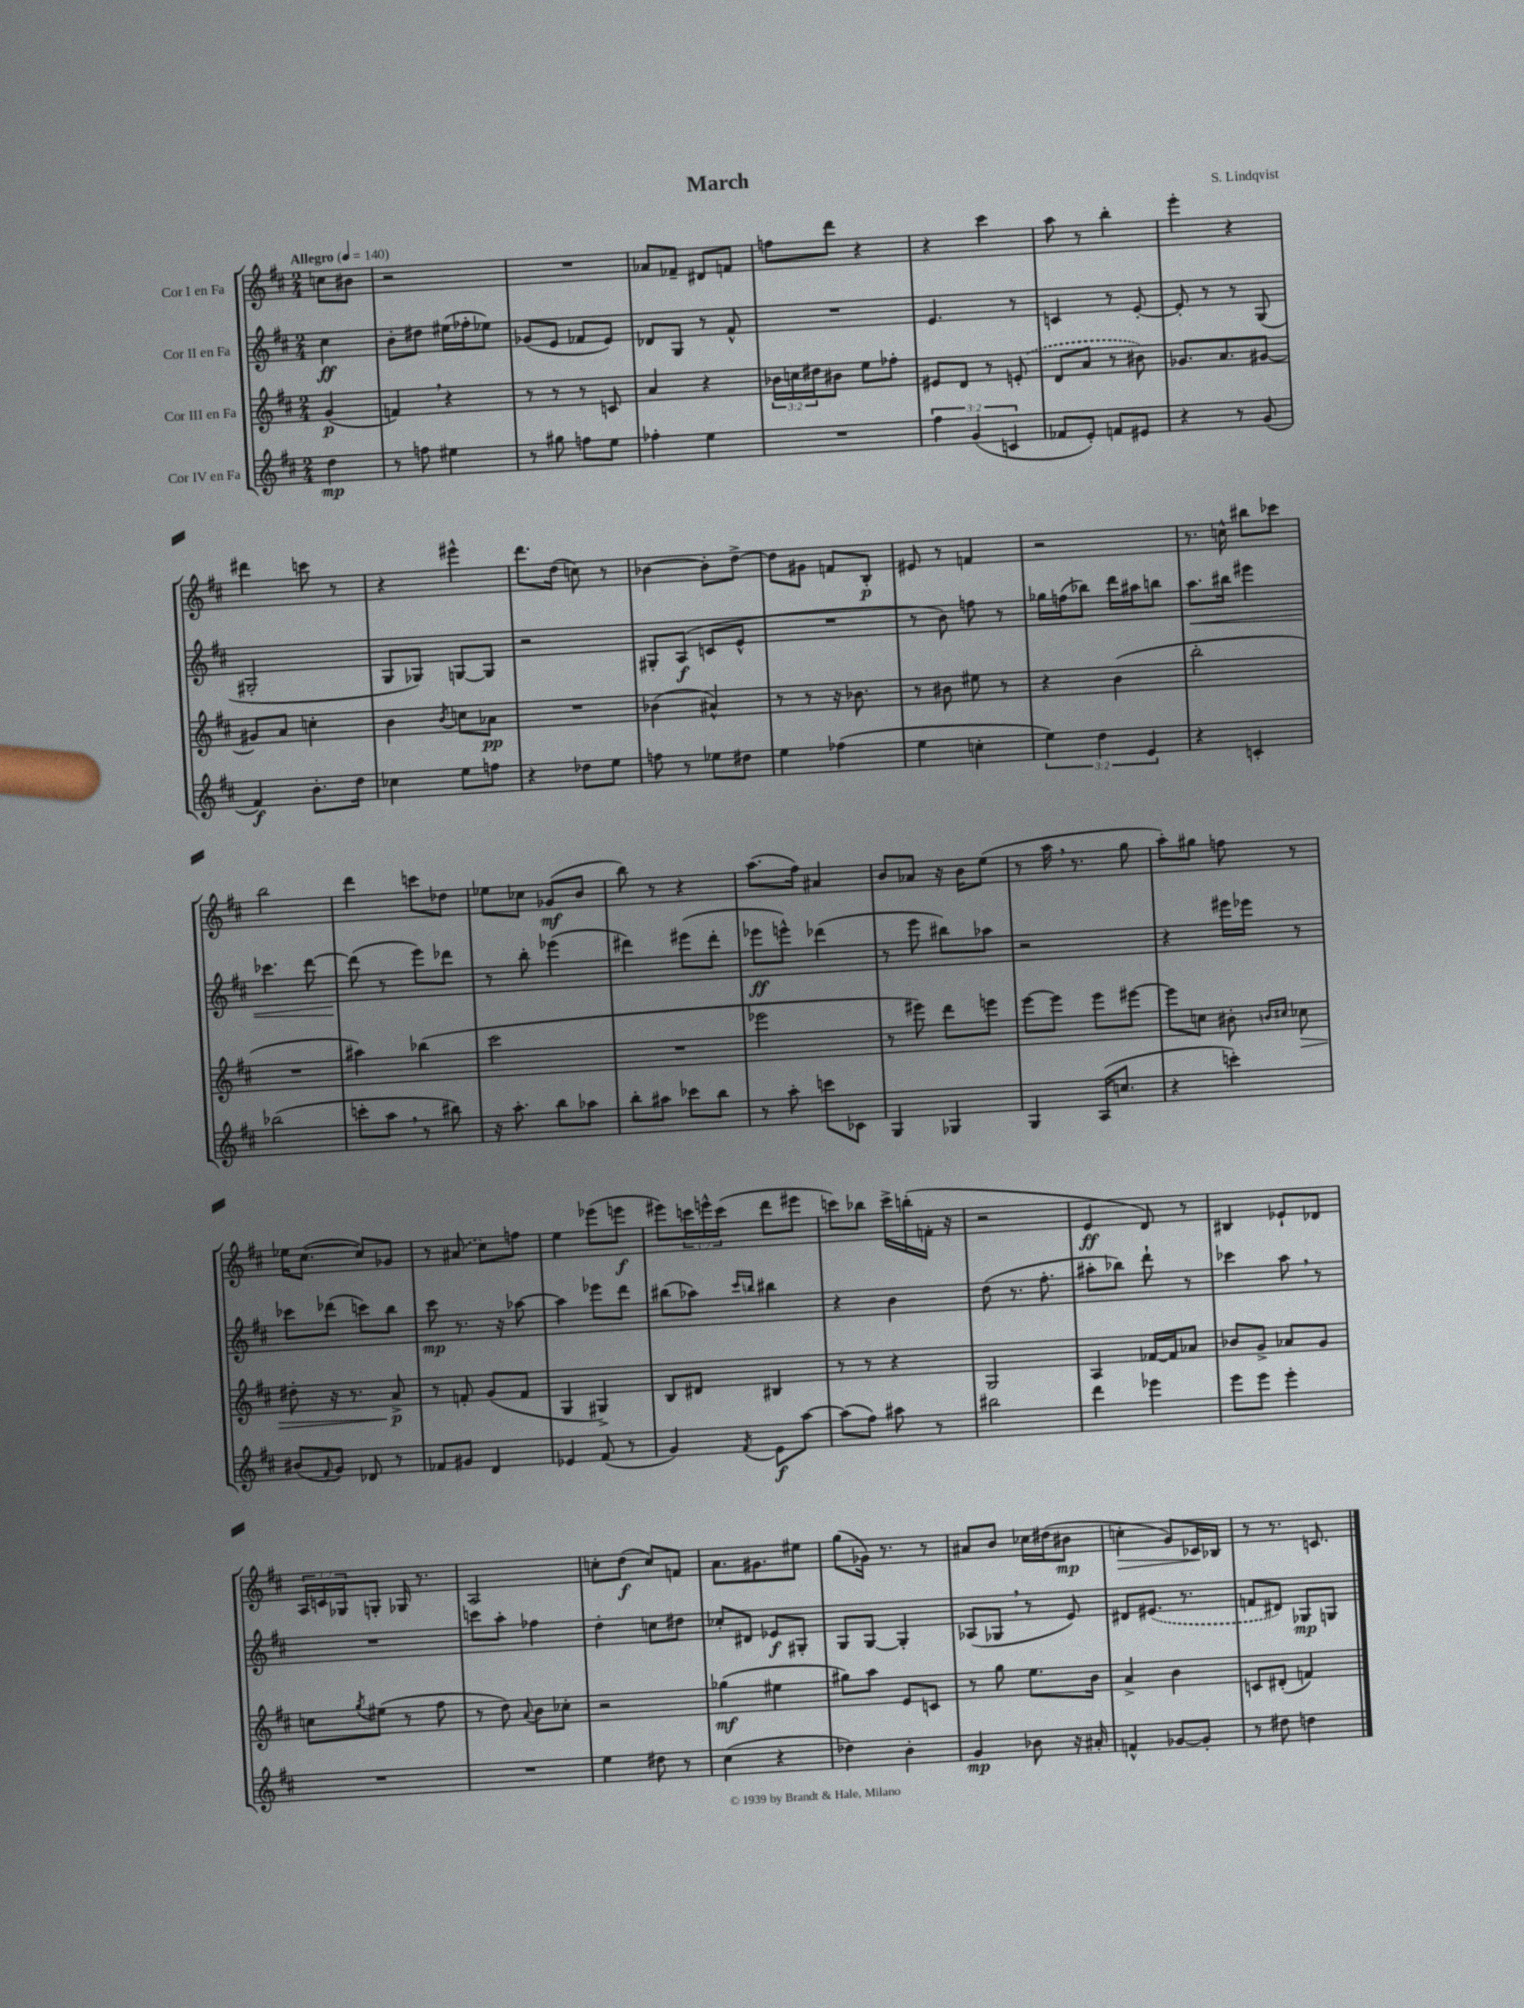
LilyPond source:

\header { title = "March" composer = "S. Lindqvist" }
<<
\new StaffGroup <<
\new Staff = "s0" \with { instrumentName = "Cor I en Fa" } {
    \clef treble \key d \major \numericTimeSignature \time 2/4 \override Staff.TupletNumber.text = #tuplet-number::calc-fraction-text \partial 4 \tempo "Allegro" 4 = 140
    c''8 bis'8 |
    r2 |
    R2 |
    aes'8 fes'8-- dis'8 f'8 |
    f''8 d'''8 r4 |
    r4 cis'''4 |
    a''8 r8 b''4-. |
    e'''4-. r4 |
    dis'''4 c'''8 r8 |
    r4 eis'''4-^ |
    d'''8. d''16( c''8) r8 |
    bes'4~ bes'8-. d''8~-> |
    d''8 gis'8 f'8 b8-.\p |
    eis'8 r8 f'4 |
    r2 |
    r8. c''16-^ bis''8 ces'''8 |
    b''2 |
    d'''4 c'''8 des''8 |
    ees''8 ces''8 ges'8\mf( b'8 |
    b''8) r8 r4 |
    a''8.( fis''16) ais'4 |
    b'8 aes'8 r16 b'16 e''8( |
    r8 a''16 \breathe r8. g''8 |
    a''8-.) gis''8 f''8 r8 |
    ees''16 cis''8.~( cis''8) ges'8 |
    r8 \once \slurDashed ais'8( cis''8) f''8 |
    e''4 ees'''8( e'''8\f |
    eis'''8) \tuplet 3/2 { c'''16 e'''16-^ c'''16( } d'''8 eis'''8 |
    c'''8) bes''8 c'''16-> b''16-.( f'16-. r16 |
    r2 |
    e'4\ff d'8) r8 |
    bis4 ees'8-! des'8 |
    \tuplet 3/2 { a16 c'16 ges16 } g8-. ges16 r8. |
    a2 |
    c''8-. d''8\f( c''8) f'8 |
    a'8. gis'8. eis''8 |
    g''8( ges'16) r8. r8 |
    ais'8 b'8 ces''16 dis''16( bis'8\mp |
    c''4-.\> g'8) ces'16\! bes16 |
    r8 r8. c'8. \bar "|." |
}
\new Staff = "s1" \with { instrumentName = "Cor II en Fa" } {
    \clef treble \key d \major \numericTimeSignature \time 2/4 \partial 4
    cis''4\ff |
    b'8-. dis''8 eis''16( fes''16-. ees''8) |
    ges'8( e'8 fes'8 e'8) |
    des'8 g8 r8 fis'8-^ |
    R2 |
    e'4. r8 |
    c'4 r8 e'8~-. |
    e'8-. r8 r8 g8( |
    gis2-. |
    g8 ges8) g8~ g8 |
    r2 |
    gis8-. a8\f( c'8 e'8-^ |
    R2 |
    r8 b'8) f''8 r8 |
    ges''16 f''16( bes''8) d'''16 ais''16 b''8 |
    a''8.\< bis''16 eis'''4 |
    ces'''4. d'''8~ |
    d'''8\!( r8 e'''8) des'''8 |
    r8 b''8-. ees'''4( |
    dis'''4) eis'''8( dis'''8-. |
    ees'''8\ff e'''8-^) des'''4( |
    r8 e'''8 bis''8) aes''8 |
    r2 |
    r4 eis'''16 ees'''16 r8 |
    ces'''8 des'''8( c'''8) b''8 |
    cis'''8\mp r8. r16 aes''8~ |
    aes''4 ees'''8 d'''8 |
    bis''8( aes''8) \grace { cis'''16 b''16 } bis''4 |
    r4 b'4 |
    d''8( r8. fis''8.-. |
    ais''8-. bes''8) d'''8-! r8 |
    ces'''4 a''8 \breathe r8 |
    R2 |
    c'''8 a''8-. fes''4 |
    d''4-. c''8 dis''8 |
    ces''8-. dis'8 ees'8\f gis8-. |
    g8 g8~ g4-. |
    aes8( ges8 \breathe r8 e'8) |
    dis'8 \once \slurDashed eis'8.( r8. |
    f'8 dis'8) ges8\mp g8 \bar "|." |
}
\new Staff = "s2" \with { instrumentName = "Cor III en Fa" } {
    \clef treble \key d \major \numericTimeSignature \time 2/4 \override Staff.TupletNumber.text = #tuplet-number::calc-fraction-text \partial 4
    g'4\p( |
    f'4) \breathe r4 |
    r8 r8 r8 c'8 |
    a'4 r4 |
    \tuplet 3/2 { bes'16 c''16 dis''16 } bis'8 e''8 fes''8-. |
    eis'8 d'8 r8 \once \slurDashed e'8-.( |
    d'8 a'8 r8 bis'8) |
    ges'8. a'8. gis'8~ |
    gis'8 a'8 c''4-. |
    b'4 \acciaccatura { b'8 } c''8 aes'8\pp |
    R2 |
    bes'4( ais'4-^) |
    r8 r8 r16 bes'8. |
    r8 bis'8 eis''8 r8 |
    r4 b'4( |
    b''2-. |
    R2 |
    ais''4) bes''4( |
    cis'''2 |
    R2 |
    ees'''2 |
    r8 eis'''8) d'''8 e'''8 |
    e'''8~ e'''8 e'''8 eis'''8~ |
    eis'''8 c''8 bis'8-. \grace { b'16 cis''16 } ces''8\> |
    dis''8-. r16 r8. a'8->\p\! |
    r8 f'8-. g'8( f'8 |
    g4 gis4->) |
    b8 dis'8 bis4 |
    r8 r8 r4 |
    g2 |
    a4 fes'16~ fes'16 aes'8 |
    bes'8 g'8-> aes'8 g'8 |
    c''8 \acciaccatura { g''8 } eis''8( r8 fis''8 |
    r8 d''8) \appoggiatura { a'8 } b'8 ces''8-. |
    r2 |
    ges''4\mf( eis''4 |
    gis''8) a''8 e'8 c'8 |
    r8 g''8 e''8. b'16 |
    a'4-> b'4 |
    c'8 dis'8-.( f'4) \bar "|." |
}
\new Staff = "s3" \with { instrumentName = "Cor IV en Fa" } {
    \clef treble \key d \major \numericTimeSignature \time 2/4 \override Staff.TupletNumber.text = #tuplet-number::calc-fraction-text \partial 4
    d''4\mp |
    r8 f''8 eis''4 |
    r8 gis''8 f''8 e''8 |
    fes''4-. e''4 |
    R2 |
    \tuplet 3/2 { fis''4 g'4( c'4 } |
    fes'8 e'8-.) f'8 eis'8 |
    r4 r8 g'8( |
    fis'4\f) b'8.-. d''16 |
    ces''4 e''8 f''8 |
    r4 des''8 e''8 |
    f''8 r8 ees''8 dis''8 |
    e''4 fes''4( |
    e''4 c''4-. |
    \tuplet 3/2 { e''4) d''4 e'4 } |
    r4 c'4-. |
    bes''2( |
    c'''8-. a''8 \breathe r8 bis''8) |
    r16 a''8.-. b''8 aes''8 |
    b''8-. ais''8 ces'''8 b''8 |
    r8 a''8-. c'''8 ces'8 |
    g4 ges4 |
    g4 a16( c''8. |
    r4 c'''4-.) |
    bis'8( \appoggiatura { fis'8 } g'8) des'8 r8 |
    fes'8 gis'8 d'4 |
    ees'4 fis'8( r8 |
    g'4) \acciaccatura { fis'8 } e'8\f a''8~ |
    a''8( fis''8) ais''8 r8 |
    bis''2 |
    d'''4 ees'''4 |
    e'''8 e'''8 e'''4-. |
    R2 |
    R2 |
    e''4 dis''8 r8 |
    cis''4( r4 |
    des''4) b'4-. |
    g'4\mp bes'8 r16 ais'16-. |
    f'4-^ ges'8~ ges'8-. |
    r8 dis''8 d''4 \bar "|." |
}
>>
>>
\layout { \context { \Score \remove "Bar_number_engraver" } }
